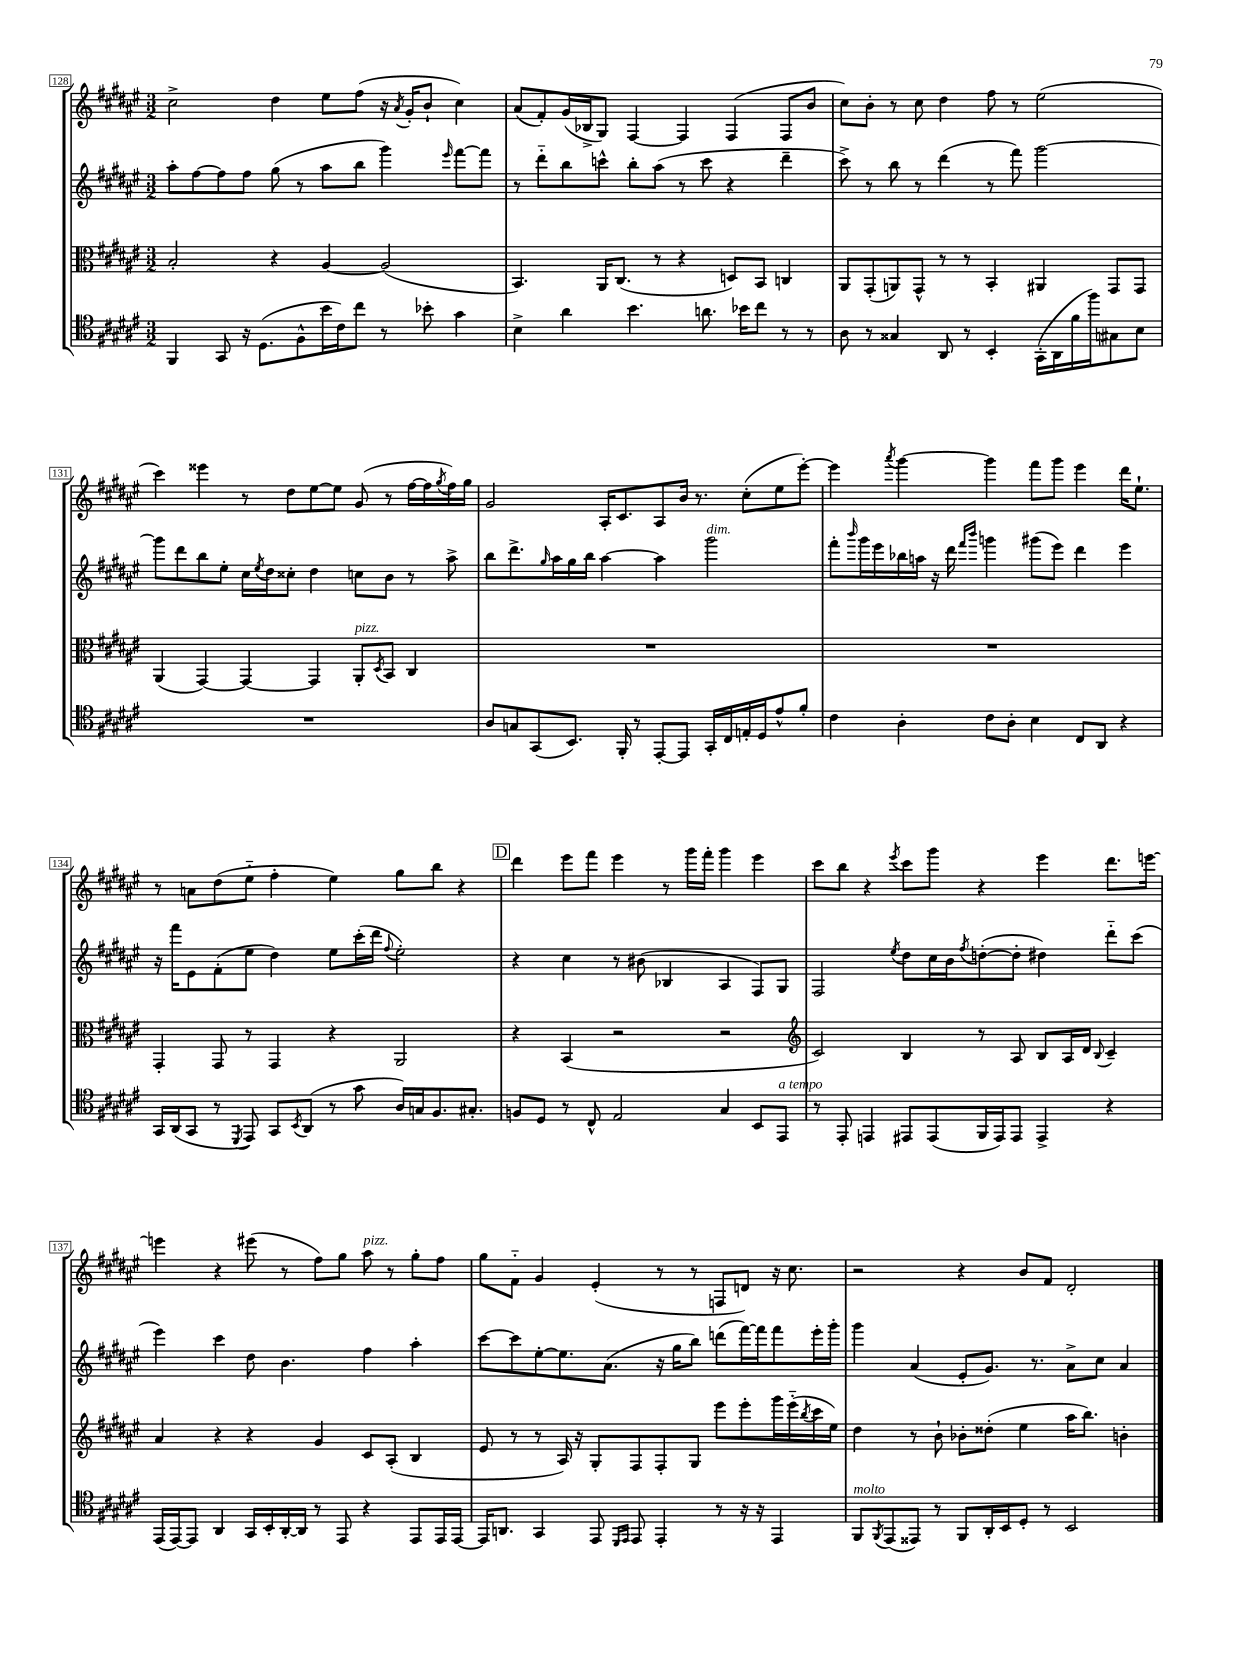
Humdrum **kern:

**kern	**kern	**kern	**kern
*part4	*part3	*part2	*part1
*staff4	*staff3	*staff2	*staff1
*clefC4	*clefC3	*clefG2	*clefG2
*k[f#c#g#d#a#e#]	*k[f#c#g#d#a#e#]	*k[f#c#g#d#a#e#]	*k[f#c#g#d#a#e#]
*M3/2	*M3/2	*M3/2	*M3/2
=128	=128	=128	=128
4FF#/	2B'/	8aa#'\L	2cc#^\
.	.	[8ff#\	.
8GG#/	.	8ff#\]	.
16r	.	8ff#\J	.
(8.D#\L	.	.	.
.	4r	(8gg#\	4dd#\
8F#^^\	.	8r	.
16b\L	[4A#/	8aa#\L	8ee#\L
16c#\J)	.	.	.
8cc#\J	.	8bb\J	(8ff#\J
8r	(2A#/]	4ggg#\)	16r
.	.	.	8qa#/
.	.	.	16g#'/KL
8b-X'\	.	.	8b`/J
.	.	16qqeee#/	.
4g#\	.	[8fff#\L	4cc#\)
.	.	8fff#\J]	.
=129	=129	=129	=129
4B^\	4.BB/)	8r	(8a#/L
.	.	8ddd#\L	8f#'/)
4a#\	.	8bb\	(16g#/L
.	.	.	16B-X^/J
.	16AA#/KL	8cccn^^\J	8G#/J)
.	(8.C#/J	.	.
4.b\	.	8bb'\L	[4F#/
.	8r	(8aa#\J	.
.	4r	8r	4F#/]
8.an\	.	8ccc\	.
.	8Dn/L)	4r	(4F#/
16b-X\KL	.	.	.
8cc#\J	8BB/J	.	.
8r	4Cn/	4ddd#~\	8F#/L
8r	.	.	8b/J
=130	=130	=130	=130
8A#\	8AA#/L	8ccc#^\)	8cc#\L)
8r	(8GG#'/	8r	8b'\J
4G##X/	8AAn/)	8bb\	8r
.	8GG#^^/J	8r	8cc#\
8AA#/	8r	(4ddd#\	4dd#\
8r	8r	.	.
4BB'/	4BB'/	8r	8ff#\
.	.	8fff#\)	8r
(16GG#'\LL	4AA#X/	[2ggg#\	(2ee#\
16AA#\	.	.	.
16f#\	.	.	.
16ff#\J)	.	.	.
8G#X\	8GG#/L	.	.
8B\J	8GG#/J	.	.
!!LO:LB:g=z
=131	=131	=131	=131
1.r	(4AA#/	8ggg#\L]	4ccc#\)
.	.	8ddd#\	.
.	[4GG#/)	8bb\	4eee##X\
.	.	8ee#'\J	.
.	4GG#/_	16cc#\LL	8r
.	.	8qee#/	.
.	.	16dd#\J	.
.	.	8cc##X'\J	8dd#\L
.	4GG#/]	4dd#\	[8ee#\
.	.	.	8ee#\J]
!	!LO:TX:a:i:t=pizz.	!	!
.	8AA#'/L	8ccn\L	(8g#/
.	8qD#/	.	.
.	8BB/J	8b\J	8r
.	4C#/	8r	[16ff#\LL
.	.	.	16ff#\]
.	.	.	8qgg#/
.	.	8aa#^\	16ff#\)
.	.	.	16gg#\JJ
=132	=132	=132	=132
8A#/L	1.r	8bb\L	2g#/
8Gn/	.	8.ddd#^\	.
(8GG#/	.	.	.
.	.	16qqgg#/	.
.	.	16aa#\L	.
8.BB/J)	.	16gg#\	.
.	.	16bb\JJ	.
.	.	[4aa#\	16A#'/KL
16FF#'/	.	.	8.c#/
8r	.	.	.
[8EE#'/L	.	4aa#\]	8A#/
8EE#/J]	.	.	16b/Jk
.	.	.	8.r
!	!	!LO:TX:a:i:t=dim.	!
16GG#'/LL	.	2ggg#\	.
16C#/	.	.	.
16En'/	.	.	(8cc#'\L
16D#/J	.	.	.
8e#^^/	.	.	8ee#\
8f#'/J	.	.	[8eee#'\J)
=133	=133	=133	=133
4c#\	1.r	8fff#'\L	4eee#\]
.	.	16qqbbb/	.
.	.	16ggg#\L	.
.	.	16eee#\	.
.	.	.	8qaaa#/
4A#'\	.	16bb-X\	[4ggg#\
.	.	16aan\JJ	.
.	.	16r	.
.	.	16ddd#\	.
.	.	16qqfff#/LL	.
.	.	16qqbbb/JJ	.
8c#\L	.	4gggn\	4ggg#\]
8A#'\J	.	.	.
4B\	.	(8ggg#X\L	8fff#\L
.	.	8eee#\J)	8ggg#\J
8C#/L	.	4ddd#\	4eee#\
8AA#/J	.	.	.
4r	.	4eee#\	16ddd#\KL
.	.	.	8.ee#`\J
!!LO:LB:g=z
=134	=134	=134	=134
16GG#/LL	4GG#'/	16r	8r
(16AA#/J	.	16fff#\KL	.
8GG#/J	.	8e#\	8an\L
8r	8GG#/	(8f#'\	(8dd#\
8qDD#/	.	.	.
8EE#/)	8r	8ee#\J	8ee#\J
8GG#/L	4GG#/	4dd#\)	4ff#'\
8qBB/	.	.	.
(8AA#/J	.	.	.
8r	4r	8ee#\L	4ee#\)
8g#\	.	(16ccc#'\L	.
.	.	16ddd#\JJ	.
.	.	8qqff#/	.
16A#/LL)	2AA#/	2ee#'\)	8gg#\L
16Gn/J	.	.	.
8.F#/	.	.	8bb\J
.	.	.	4r
8.G#X'/J	.	.	.
!!LO:REH:place=s1:t=D
=135	=135	=135	=135
8Fn/L	4r	4r	4ddd#\
8D#/J	.	.	.
8r	(4BB/	4cc#\	8eee#\L
8C#^^/	.	.	8fff#\J
2E#/	2r	8r	4eee#\
.	.	(8b#X\	.
.	.	4B-X/	8r
.	.	.	16ggg#\LL
.	.	.	16fff#'\JJ
4G#/	2r	4A#/	4ggg#\
8BB/L	.	8F#/L)	4eee#\
!LO:TX:a:i:t=a tempo	!	!	!
8EE#/J	.	8G#/J	.
=136	=136	=136	=136
*	*clefG2	*	*
8r	2c#/)	2F#/	8ccc#\L
8EE#'/	.	.	8bb\J
4EEn/	.	.	4r
.	.	8qee#/	8qeee#/
8EE#X/L	4B/	8dd#\L	8ccc#\L
(8EE#/	.	16cc#\L	8ggg#\J
.	.	16b\J	.
.	.	8qff#/	.
16FF#/L	8r	([8ddn'\	4r
16EE#/J)	.	.	.
8EE#/J	8A#/	8dd'\J]	.
4EE#^/	8B/L	4dd#X\)	4eee#\
.	16A#/L	.	.
.	16d#/JJ	.	.
.	8qqB/	.	.
4r	4c#~/	8ddd#\L	8.ddd#\L
.	.	(8ccc#\J	.
.	.	.	[16eeen\Jk
!!LO:LB:g=z
=137	=137	=137	=137
(16EE#/LL	4a#/	4eee#\)	4eeen\]
[16EE#/J)	.	.	.
8EE#/J]	.	.	.
4AA#/	4r	4ccc#\	4r
16GG#/LL	4r	8dd#\	(8eee#X\
16BB'/	.	.	.
[16AA#'/	.	4.b\	8r
16AA#/JJ]	.	.	.
8r	4g#/	.	8ff#\L)
8EE#/	.	.	8gg#\J
!	!	!	!LO:TX:a:i:t=pizz.
4r	8c#/L	4ff#\	8aa#\
.	(8A#'/J	.	8r
8EE#/L	4B/	4aa#'\	8gg#'\L
16EE#/L	.	.	8ff#\J
[16EE#/JJ	.	.	.
=138	=138	=138	=138
16EE#/KL]	8e#/	[8ccc#\L	8gg#\L
8.AAn/J	.	.	.
.	8r	8ccc#\]	8f#\J
4GG#/	8r	[8ee#'\	4g#/
.	16A#/)	8.ee#\]	.
.	16r	.	.
8EE#/	8G#'/L	.	(4e#'/
.	.	(8.a#\J	.
16qqDD#/LL	.	.	.
16qqEE#/JJ	.	.	.
8EE#/	8F#/	.	.
4EE#'/	8F#'/	16r	8r
.	.	16gg#\KL	.
.	8G#/J	8bb\J)	8r
8r	8eee#\L	(8dddn\L	8Fn/L
16r	8eee#'\	[16fff#\L)	8dn/J)
16r	.	16fff#\J]	.
4EE#/	16ggg#\L	8fff#\	16r
.	(16eee#\	.	8.cc#\
.	8qbb/	.	.
.	16ccc#\	16eee#'\L	.
.	16ee#\JJ)	16ggg#'\JJ	.
=139	=139	=139	=139
!LO:TX:a:i:t=molto	!	!	!
8FF#/L	4dd#\	4ggg#\	2r
8qFF#/	.	.	.
(8EE#/	.	.	.
8EE##X/J)	8r	(4a#/	.
8r	8b`\	.	.
8FF#/L	8b-X'\L	8e#'/L	4r
16AA#'/L	(8dd##X'\J	8.g#/J)	.
16BB/J	.	.	.
8D#'/J	4ee#\	.	8b/L
.	.	8.r	.
8r	.	.	8f#/J
2BB/	16aa#\KL	8a#^\L	2d#'/
.	8.bb\J)	.	.
.	.	8cc#\J	.
.	4bn'\	4a#/	.
==	==	==	==
*-	*-	*-	*-
